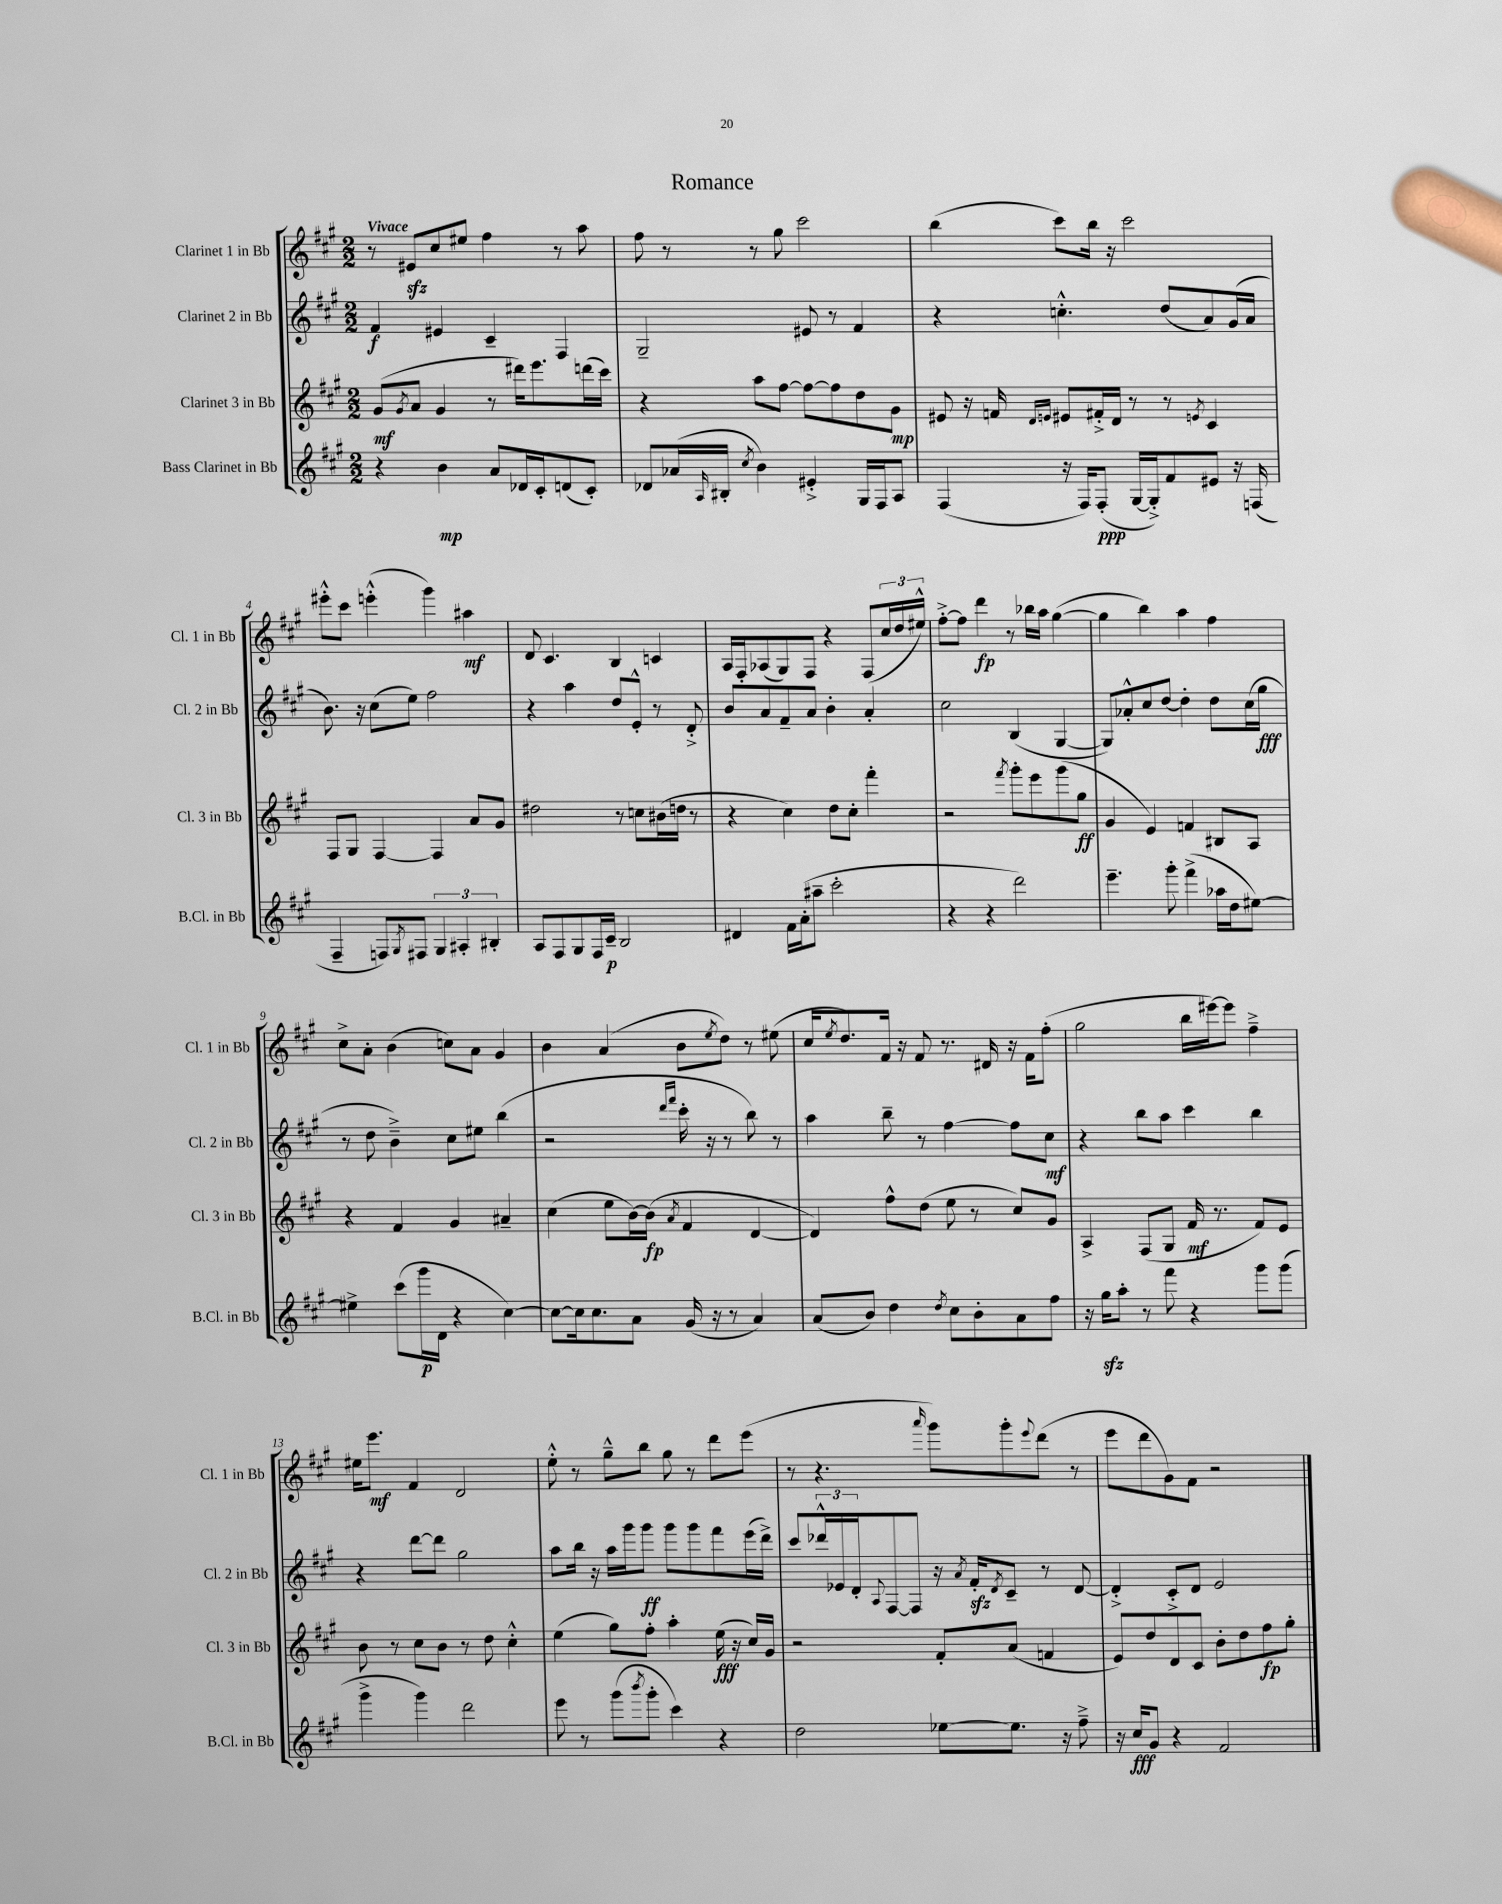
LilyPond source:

\header { title = "Romance" }
<<
\new StaffGroup <<
\new Staff = "s0" \with { instrumentName = "Clarinet 1 in Bb" shortInstrumentName = "Cl. 1 in Bb" } {
    \clef treble \key a \major \numericTimeSignature \time 2/2 \tempo "Vivace"
    r8 eis'8\sfz cis''8 eis''8 fis''4 r8 a''8 |
    fis''8 r8 r8 gis''8 cis'''2 |
    b''4( cis'''8) b''16 r16 cis'''2 |
    eis'''8-.-^ cis'''8 e'''4-.-^( gis'''4) ais''4\mf |
    d'8 cis'4. b4 c'4 |
    a16 fis16-. aes8( gis8) fis8 r4 fis8( \tuplet 3/2 { cis''16 d''16 eis''16-^) } |
    fis''8~-.-> fis''8 d'''4\fp r8 bes''16 a''16 gis''4~( |
    gis''4 b''4) a''4 fis''4 |
    cis''8-> a'8-. b'4( c''8) a'8 gis'4 |
    b'4 a'4( b'8 \acciaccatura { e''8 } d''8) r8 eis''8( |
    cis''16 \acciaccatura { e''8 } d''8.) fis'16 r16 fis'8 r8. dis'16 r16 fis'16 fis''8-.( |
    gis''2 b''16 eis'''16~) eis'''8 fis''4---> |
    eis''16 e'''8.\mf fis'4 d'2 |
    e''8-.-^ r8 gis''8---^ b''8 gis''8 r8 d'''8 e'''8( |
    r8 r4. \grace { a'''16 } gis'''8) gis'''8-. \appoggiatura { e'''8 } d'''8( r8 |
    e'''8 d'''8 gis'8) fis'8 r2 \bar "|." |
}
\new Staff = "s1" \with { instrumentName = "Clarinet 2 in Bb" shortInstrumentName = "Cl. 2 in Bb" } {
    \clef treble \key a \major \numericTimeSignature \time 2/2
    fis'4\f eis'4 cis'4-- fis4 |
    gis2-- eis'8 r8 fis'4 |
    r4 c''4.-.-^ d''8( a'8) gis'16( a'16 |
    b'8.) r16 cis''8( e''8) fis''2 |
    r4 a''4 d''8 e'8-.-^ r8 d'8-.-> |
    b'8 a'8 fis'8-- a'8 b'4-. a'4-. |
    cis''2 b4( gis4~ |
    gis8) aes'8-.-^ cis''8 d''8~ d''4-. d''8 cis''16( gis''16\fff |
    r8 d''8 b'4--->) cis''8 eis''8 b''4( |
    r2 \grace { d'''16 fis'''16 } cis'''16-. r16 r8 b''8) r8 |
    a''4 b''8-- r8 fis''4~ fis''8 cis''8\mf |
    r4 b''8 a''8 cis'''4 b''4 |
    r4 d'''8~ d'''8 gis''2 |
    a''8 b''16 r16 a''16 gis'''16 gis'''8\ff gis'''8 gis'''8 fis'''8 e'''16( d'''16->) |
    cis'''8 \tuplet 3/2 { des'''16-^ ees'16 d'16-. } \appoggiatura { a8 } fis8~ fis8 r16 \acciaccatura { a'8 } fis'16-.\sfz \acciaccatura { d'8 } cis'8-- r8 d'8~ |
    d'4-.-> cis'8-.-> d'8 e'2 \bar "|." |
}
\new Staff = "s2" \with { instrumentName = "Clarinet 3 in Bb" shortInstrumentName = "Cl. 3 in Bb" } {
    \clef treble \key a \major \numericTimeSignature \time 2/2
    gis'8\mf( \acciaccatura { gis'8 } a'8 gis'4 r8 dis'''16) e'''8. d'''16( cis'''16) |
    r4 a''8 fis''8~ fis''8~ fis''8 d''8 gis'8\mp |
    eis'8 r16 f'16 \grace { d'16 e'16 } eis'8 fis'16-.-> d'16 r8 r8 \acciaccatura { e'8 } cis'4 |
    fis8 gis8 fis4~ fis4 a'8 gis'8 |
    dis''2 r8 c''8 bis'16( d''16 r8 |
    r4 cis''4) d''8 cis''8-. fis'''4-. |
    r2 \acciaccatura { fis'''8 } gis'''8-. e'''8 gis'''8( gis''8\ff |
    gis'4 e'4) f'4 bis8 a8 |
    r4 fis'4 gis'4 ais'4-- |
    cis''4( e''8 b'16~) b'16\fp( \acciaccatura { a'8 } fis'4 d'4~ |
    d'4) fis''8-^ d''8( e''8 r8 cis''8) gis'8 |
    a4-> fis8( gis8 fis'16\mf r8. fis'8) e'8 |
    b'8 r8 cis''8 b'8 r8 d''8 cis''4-.-^ |
    e''4( gis''8) fis''8-. a''4-. e''16\fff( r16 cis''16) gis'16 |
    r2 fis'8-. a'8( f'4 |
    e'8) d''8 d'8 cis'8 b'8-. d''8 fis''8\fp gis''8-. \bar "|." |
}
\new Staff = "s3" \with { instrumentName = "Bass Clarinet in Bb" shortInstrumentName = "B.Cl. in Bb" } {
    \clef treble \key a \major \numericTimeSignature \time 2/2
    r4 b'4\mp a'8 des'16 cis'16-. d'8( cis'8-.) |
    des'8 aes'16( \grace { a16 } bis16-. \acciaccatura { cis''8 } b'4) eis'4-.-> gis16 fis16 a8 |
    fis4( r16 fis16) fis8-.\ppp( gis16~ gis16-.->) fis'8 eis'8 r16 f16( |
    fis4-- f8) \acciaccatura { gis8 } fis8 \tuplet 3/2 { gis4 ais4-. bis4-. } |
    a8 fis8 gis8 fis16 cis'16--\p b2 |
    dis'4 fis'16 a'16-.( ais''8-- cis'''2-. |
    r4 r4 d'''2) |
    e'''4.-- gis'''8-. fis'''4->( aes''16 d''16 eis''8~) |
    eis''4-> cis'''8( gis'''16\p d'16 r4 cis''4~) |
    cis''8~ cis''16 cis''8. a'8 gis'16( r16 r8 a'4) |
    a'8( b'8) d''4 \acciaccatura { d''8 } cis''8 b'8-. a'8 fis''8 |
    r16 gis''16\sfz a''8-. r8 fis'''8 r4 gis'''8 gis'''8( |
    gis'''4-> gis'''4) d'''2 |
    e'''8 r8 gis'''8( \acciaccatura { b'''8 } gis'''8-. cis'''4) r4 |
    d''2 ees''8~ ees''8. r16 fis''8---> |
    r16 cis''16\fff gis'8 r4 fis'2 \bar "|." |
}
>>
>>
